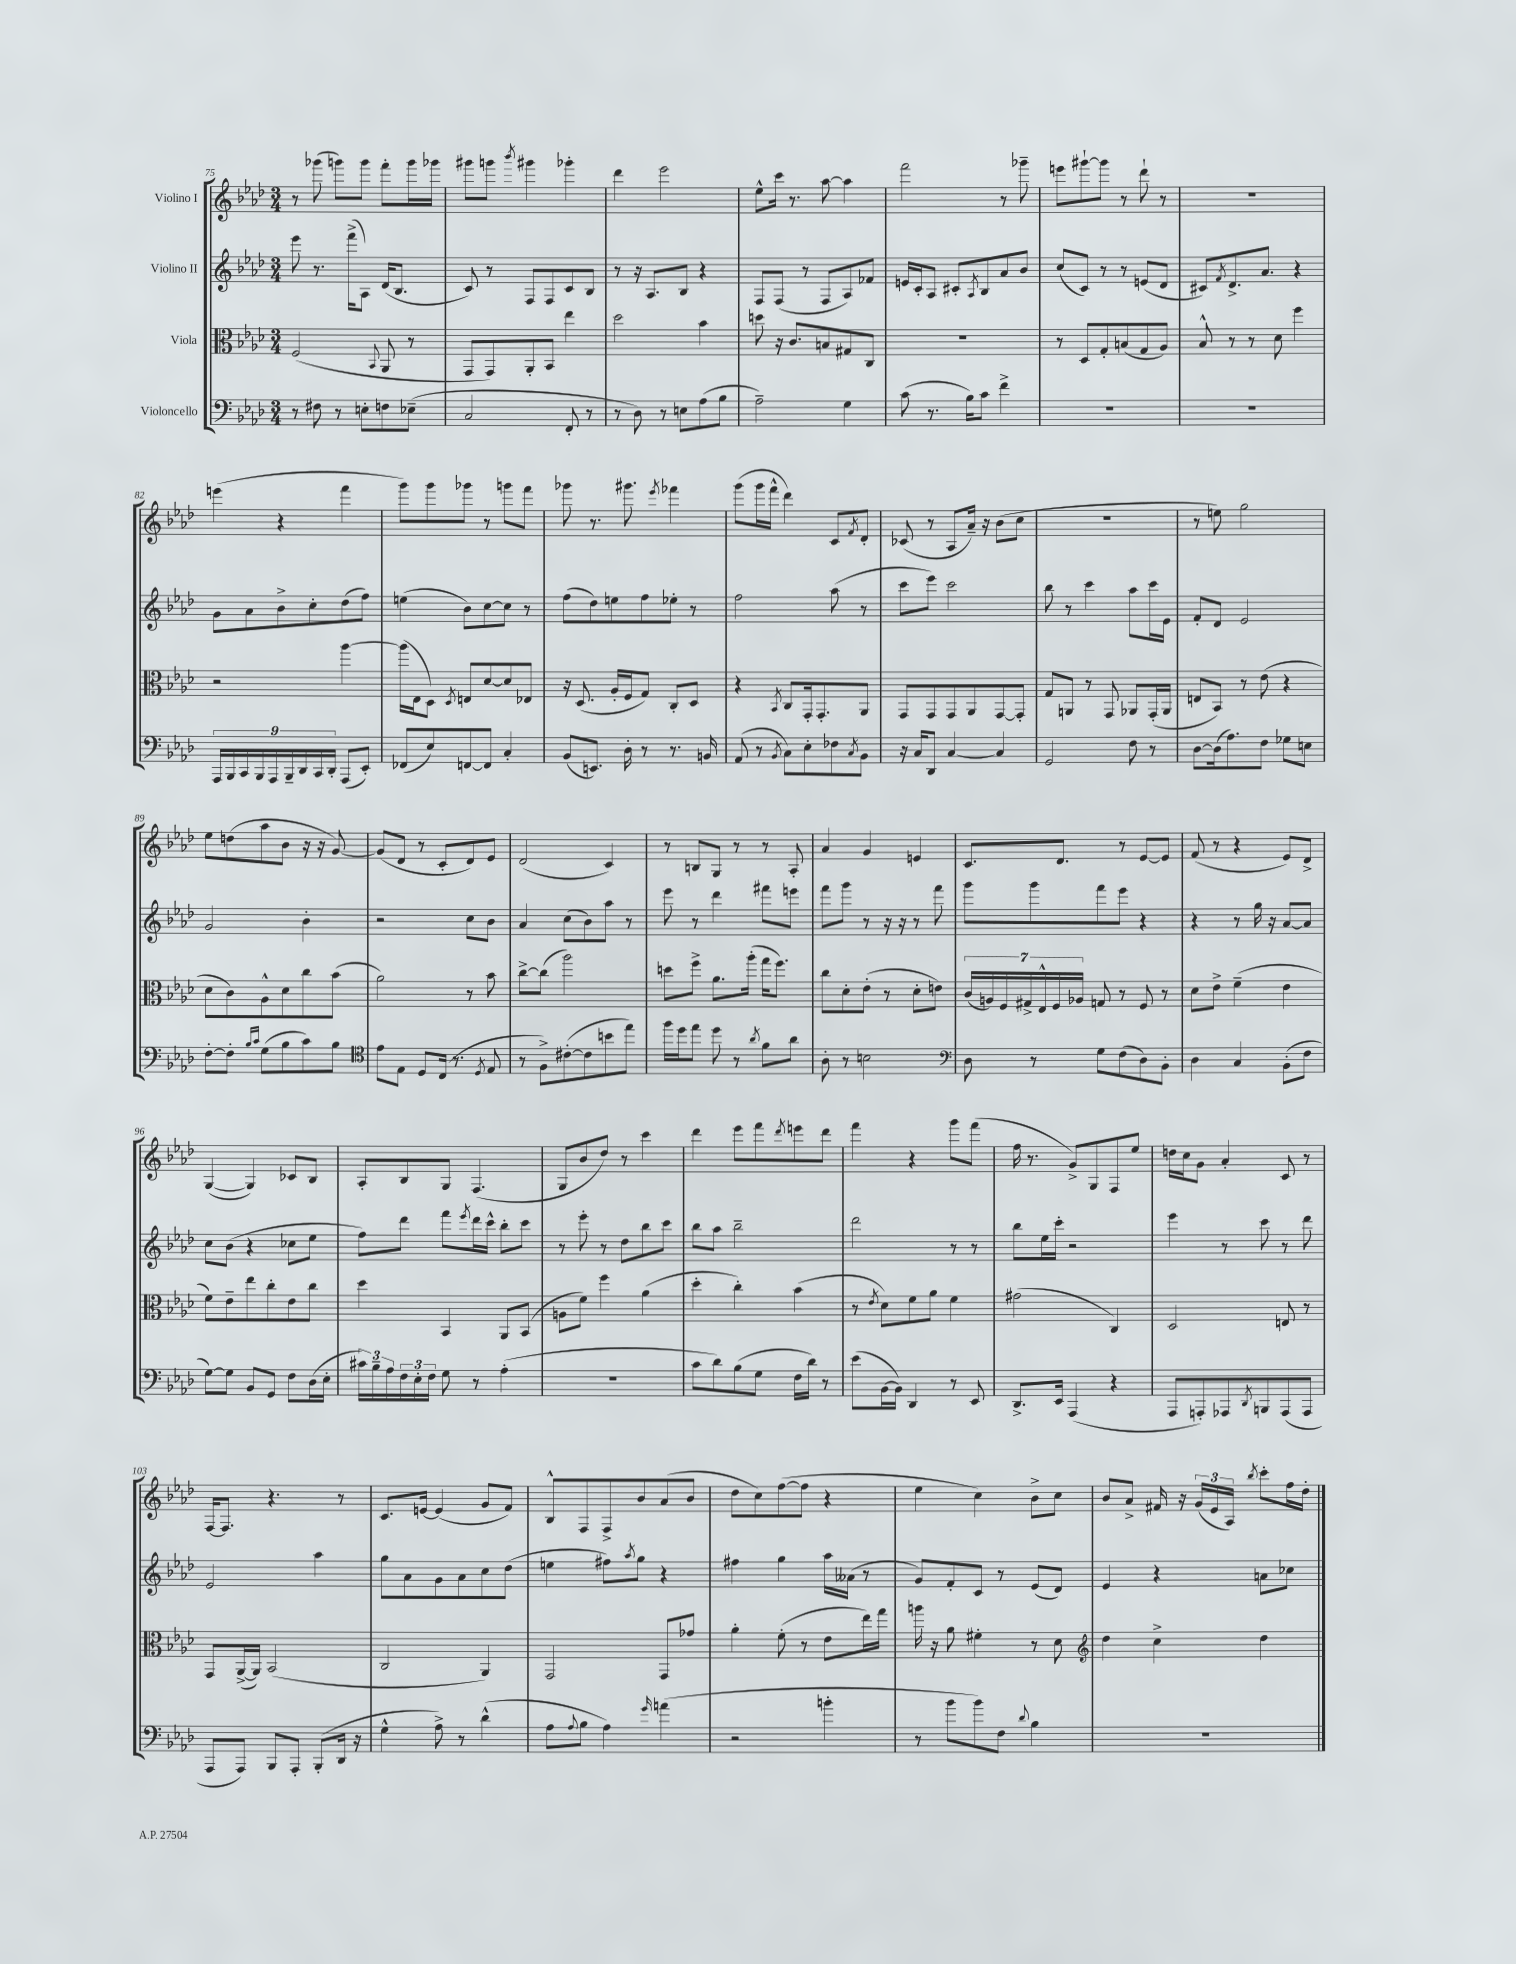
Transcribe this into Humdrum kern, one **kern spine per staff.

**kern	**kern	**kern	**kern
*staff4	*staff3	*staff2	*staff1
*clefF4	*clefC3	*clefG2	*clefG2
*k[b-e-a-d-]	*k[b-e-a-d-]	*k[b-e-a-d-]	*k[b-e-a-d-]
*M3/4	*M3/4	*M3/4	*M3/4
8r	(2F/	8eee-\	8r
8F#\	.	8.r	(8ggg-\
8r	.	.	8ggg\L)
.	.	(16fff^\LK	.
8E'\L	.	8A-\J)	8ggg\J
.	8qqBB-/	.	.
8F\	8AA-/	(16d-/LK	8fff'\L
.	.	8.B-/J	.
(8E-~\J	8r	.	16ggg\L
.	.	.	16ggg-\JJ
=	=	=	=
2C/	8GG/L	8c/)	8ggg#\L
.	8GG/)	8r	8ggg\J
.	.	.	8qbbb-/
.	8AA-'/	8F/L	4ggg#\
.	8BB-/J	8F/	.
8FF'/	4ee-\	8c/	4ggg-'\
8r	.	8B-/J	.
=	=	=	=
8r	2dd-\	8r	4ddd-\
8D-\)	.	16r	.
.	.	8.A-/L	.
8r	.	.	2eee-\
8E\L	.	8B-/J	.
(8A-\	4b-\	4r	.
8B-\J	.	.	.
=	=	=	=
2A-~\)	8dd\	8F/L	8ee-^^\L
.	16r	(8F/J	16ccc\Jk
.	8.c/L	.	8.r
.	.	8r	.
.	8B/	8F/L	[8aa-\
4G\	8G#/	8A-/)	4aa-\]
.	8C/J	8f-/J	.
=	=	=	=
(8c\	2.r	16e/LL	2fff\
.	.	16c'/J	.
8.r	.	8A-/J	.
.	.	8c#'/L	.
16B-\LK)	.	.	.
.	.	8qA-/	.
8c\J	.	8B-/	.
4f^\	.	8a-/	8r
.	.	8b-/J	8ggg-~\
=	=	=	=
2.r	8r	(8cc/L	8eee\L
.	8D-/L	8c/J)	[8ggg#`\
.	8G'/	8r	8ggg#\]J
.	(8B/	8r	8r
.	8G/	(8e/L	8ddd-`\
.	8A-/J)	8d-/J	8r
=	=	=	=
2.r	8B-^^/	8c#/L)	2.r
.	.	8qf/	.
.	8r	8.d-^/	.
.	8r	.	.
.	.	8.a-/J	.
.	8d-\	.	.
.	4ff\	4r	.
=	=	=	=
18AAA-/LL	2r	8g\L	(4eee\
18BBB-/	.	.	.
18CC/	.	.	.
.	.	8a-\	.
18BBB-/	.	.	.
18AAA-/	.	.	.
.	.	8b-^\	4r
18BBB-~/	.	.	.
18DD-/	.	.	.
.	.	8cc'\	.
18CC/	.	.	.
18DD-'/JJ	.	.	.
(8AAA-/L	[4aa-\	(8dd-\	4fff\
8EE-'/J)	.	8ff\J)	.
=	=	=	=
(8FF-/L	(16aa-\]LL	(4ee\	8ggg\L)
.	16E-\J	.	.
8E-/)	8D-\J)	.	8ggg\
.	8qD-/	.	.
[8FF/	8E/L	8b-\L)	8ggg-\J
8FF/]J	[8d-/	[8cc\	8r
4C'/	8d-/]	8cc\]J	8ggg\L
.	8E-/J	8r	8fff\J
=	=	=	=
(8BB-/L	16r	(8ff\L	8ggg-\
.	(8.D-/	.	.
8.EE/J)	.	8dd-\)	8.r
.	16A-'/LL	8ee\	.
16D-'\	16F/J	.	8.ggg#\
8r	8G/J)	8ff\	.
.	.	.	8qeee-/
8.r	8C'/L	8ee-'\J	4fff-\
.	8D-/J	8r	.
16BB/	.	.	.
=	=	=	=
(8AA-/	4r	2ff\	(8ggg\L
8r	.	.	16ggg\L
.	.	.	16fff^^\JJ
8qBB-/	8qBB-/	.	.
8C\L)	8C/L	.	4ddd-\)
8E-'\	16GG'/k	.	.
.	8.GG'/	.	.
8F-\	.	(8aa-\	8c/L
8qC/	.	.	8qf/
8BB-\J	8AA-/J	8r	8d-'/J
=	=	=	=
16r	8GG/L	8ccc\L	(8c-/
16C/LK	.	.	.
8DD-/J	8GG/	8eee-\J)	8r
[4C/	8GG/	2ccc\	8A-/L
.	8AA-/	.	16a-~/Jk)
.	.	.	16r
4C/]	[8GG/	.	(8b-\L
.	8GG'/]J	.	8cc\J
=	=	=	=
2GG/	8G/L	8bb-\	2.r
.	8AA/J	8r	.
.	8r	4ccc\	.
.	8GG/	.	.
8F\	8AA-/L	8aa-\L	.
8r	(16GG'/L	16ccc\L	.
.	16AA-/JJ	16e-\JJ	.
=	=	=	=
[8D-\L	8E/L	8f'/L	8r
(16D-\]k	8BB-/J)	8d-/J	8ee\)
8.A-\)	.	.	.
.	8r	2e-/	2gg\
8F\J	(8e-\	.	.
8G-\L	4r	.	.
8E\J	.	.	.
=	=	=	=
[8F'\L	8d-\L	2g/	8ee-\L
8F'\]J	8c\)	.	(8dd\
16qqB-/LL	.	.	.
16qqc/JJ	.	.	.
(8G\L	8A-^^\	.	8aa-\
8B-\	8d-\	.	8b-\J
8c\)	8cc\	4b-'\	16r
.	.	.	16r
8B-\J	(8b-\J	.	[8g/)
=	=	=	=
*clefC4	*	*	*
8e-\L	2a-\)	2r	(8g/]L
8E-\J	.	.	8d-/J
8D-/L	.	.	8r
(16C/Jk	.	.	8c'/L
8.r	.	.	.
.	8r	8cc\L	8d-/)
8qD-/	.	.	.
8E-/	8b-\	8b-\J	8e-/J
=	=	=	=
8r	[8cc^\L	4a-/	(2d-/
8F^\L)	(8cc\]J	.	.
([8c#'\	2aa-\)	(8cc\L	.
8c#\]	.	8b-\)	.
8b\	.	8aa-\J	4c/)
8ee-\J)	.	8r	.
=	=	=	=
16ff\LL	8dd\L	8eee-\	8r
16dd-\J	.	.	.
8ee-\J	8ff^\J	8r	8B/L
8dd-\	8.a-\L	4ddd-\	8G/J
8r	.	.	8r
.	(16aa-'\Jk	.	.
8qa-/	.	.	.
8f\L	16gg\LK	8fff#\L	8r
.	8.ff\J)	.	.
8a-\J	.	8eee\J	8A-'/
=	=	=	=
8A-'\	8cc\L	8fff\L	4a-/
8r	8d-'\	8ggg\J	.
2B\	(8e-'\J	8r	4g/
.	8r	16r	.
.	.	16r	.
.	8d-'\L	8r	4e/
.	8e\J)	8fff\	.
=	=	=	=
*clefF4	*	*	*
8D-\	(28c/LL	8ggg\L	8.c/L
.	28A/)	.	.
.	28F/	.	.
.	28G#^/	.	.
8r	.	8ggg\	.
.	28E-^^/	.	.
.	28F/	.	.
.	.	.	8.d-/J
.	28A-/JJ	.	.
8G\L	8G/	8fff\	.
(8F\	8r	8eee-\J	8r
8D-\)	8F/	4r	[8e-/L
8BB-'\J	8r	.	8e-/]J
=	=	=	=
4D-\	8d-\L	4r	(8f/
.	8e-^\J	.	8r
4C/	(4f~\	8r	4r
.	.	16gg\	.
.	.	16r	.
(8BB-'\L	4e-\	[8a-/L	8e-/L)
8F\J	.	8a-/]J	8d-^/J
=	=	=	=
[8G\L)	8f\L)	8cc\L	([4G/
8G\]J	8e-~\	(8b-\J	.
8BB-/L	8ee-\	4r	4G/])
8GG/J	8cc'\	.	.
8F\L	8e-\	8cc-\L	8c-/L
(16D-\L	8cc\J	8ee-\J	8B-/J
16E-'\JJ	.	.	.
=	=	=	=
24c#\LL)	4dd-\	8ff\L)	8A-'/L
24B-~\	.	.	.
24A-\	.	.	.
24F\	.	8ddd-\J	8B-/
24E-'\	.	.	.
24F\JJ	.	.	.
8G\	4BB-/	8fff\L	8G/J
.	.	8qeee-/	.
8r	.	16ddd-\L	(4.F/
.	.	16ccc^^\JJ	.
(4A-'\	8AA-/L	8bb-'\L	.
.	(8BB-/J	8ccc\J	.
=	=	=	=
2.r	8A\L	8r	8G/L
.	8f\J)	8eee-'\	8b-/
.	4ff\	8r	8dd-/J)
.	.	8dd-\L	8r
.	(4a-\	8bb-\	4ccc\
.	.	8ccc\J	.
=	=	=	=
8c\L	4dd-'\	8bb-\L	4ddd-\
8d-\)	.	8aa-\J	.
(8B-\	4cc'\)	2bb-~\	8eee-\L
8G\J	.	.	8fff\
.	.	.	8qddd-/
16F\LL	(4b-\	.	8eee\
16d-\JJ)	.	.	.
8r	.	.	8ddd-\J
=	=	=	=
(8e-\L	8r	2ddd-\	4fff\
.	8qe-/	.	.
[16BB-\L	8d-\L)	.	.
16BB-\]JJ)	.	.	.
4DD-/	8f\	.	4r
.	8a-\J	.	.
8r	4f\	8r	8ggg\L
8EE-/	.	8r	(8fff\J
=	=	=	=
8.DD-^/L	(2g#\	8bb-\L	16ff\
.	.	.	8.r
.	.	16ee-\L	.
16EE-/Jk	.	16ccc'\JJ	.
(4AAA-/	.	2r	8g^/L)
.	.	.	8G/
4r	4C/)	.	8F/
.	.	.	8ee-/J
=	=	=	=
8AAA-/L	2D-/	4eee-\	16dd\LL
.	.	.	16cc\J
8AAA'/)	.	.	8g\J
8AAA-/	.	8r	4a-'/
8qDD-/	.	.	.
8BBB/	.	8ccc\	.
(8AAA-/	8E/	8r	8c/
8AAA-/J	8r	8ddd-\	8r
=	=	=	=
8AAA-/L	8GG/L	2e-/	[16F/LK
.	.	.	8.F/]J
8AAA-/J)	([16AA-^/L	.	.
.	16AA-/]JJ)	.	.
8BBB-/L	(2BB-/	.	4.r
8AAA-'/J	.	.	.
(8BBB-'/L	.	4aa-\	.
16DD-/Jk	.	.	8r
16r	.	.	.
=	=	=	=
4G^^\	2C/	8gg\L	8.c/L
.	.	8a-\	.
.	.	.	[16e/Jk
8A-^\)	.	8g\	(4e/]
8r	.	8a-\	.
(4d-^^\	4AA-/)	8cc\	8g/L
.	.	(8dd-\J	8f/J)
=	=	=	=
8A-\L	2GG/	4ee\	8B-^^/L
8qqA-/	.	.	.
8B-\J	.	.	8F/
4A-\)	.	8ff#\L)	8F^/
.	.	8qaa-/	.
.	.	8gg\J	8b-/
16qqg/	.	.	.
(4a\	8GG/L	4r	(8a-/
.	8g-/J	.	8b-/J
=	=	=	=
2r	4a-'\	4ff#\	8dd-\L
.	.	.	8cc\)
.	(8f'\	4gg\	([8ff\
.	8r	.	8ff\]J
4b'\	8e-\L	16aa-\LL	4r
.	.	(16a--\JJ	.
.	16ee-\L)	8r	.
.	16gg\JJ	.	.
=	=	=	=
8r	16aa\	8g/L)	4ee-\
.	16r	.	.
8b-\L	8a-\	8f'/	.
8b-\)	4f#'\	8c/J	4cc\)
8F\J	.	8r	.
8qqd-/	.	.	.
4B-\	8r	(8e-/L	8b-^\L
.	8d-\	8d-/J)	8cc\J
=	=	=	=
*	*clefG2	*	*
2.r	4dd-\	4e-/	8b-/L
.	.	.	8a-^/J
.	4cc^\	4r	16f#/
.	.	.	16r
.	.	.	(24g/LL
.	.	.	24e-/
.	.	.	24A-/JJ)
.	.	.	8qbb-/
.	4dd-\	8a\L	8ccc'\L
.	.	8cc-\J	16ff\L
.	.	.	16dd-'\JJ
==	==	==	==
*-	*-	*-	*-
